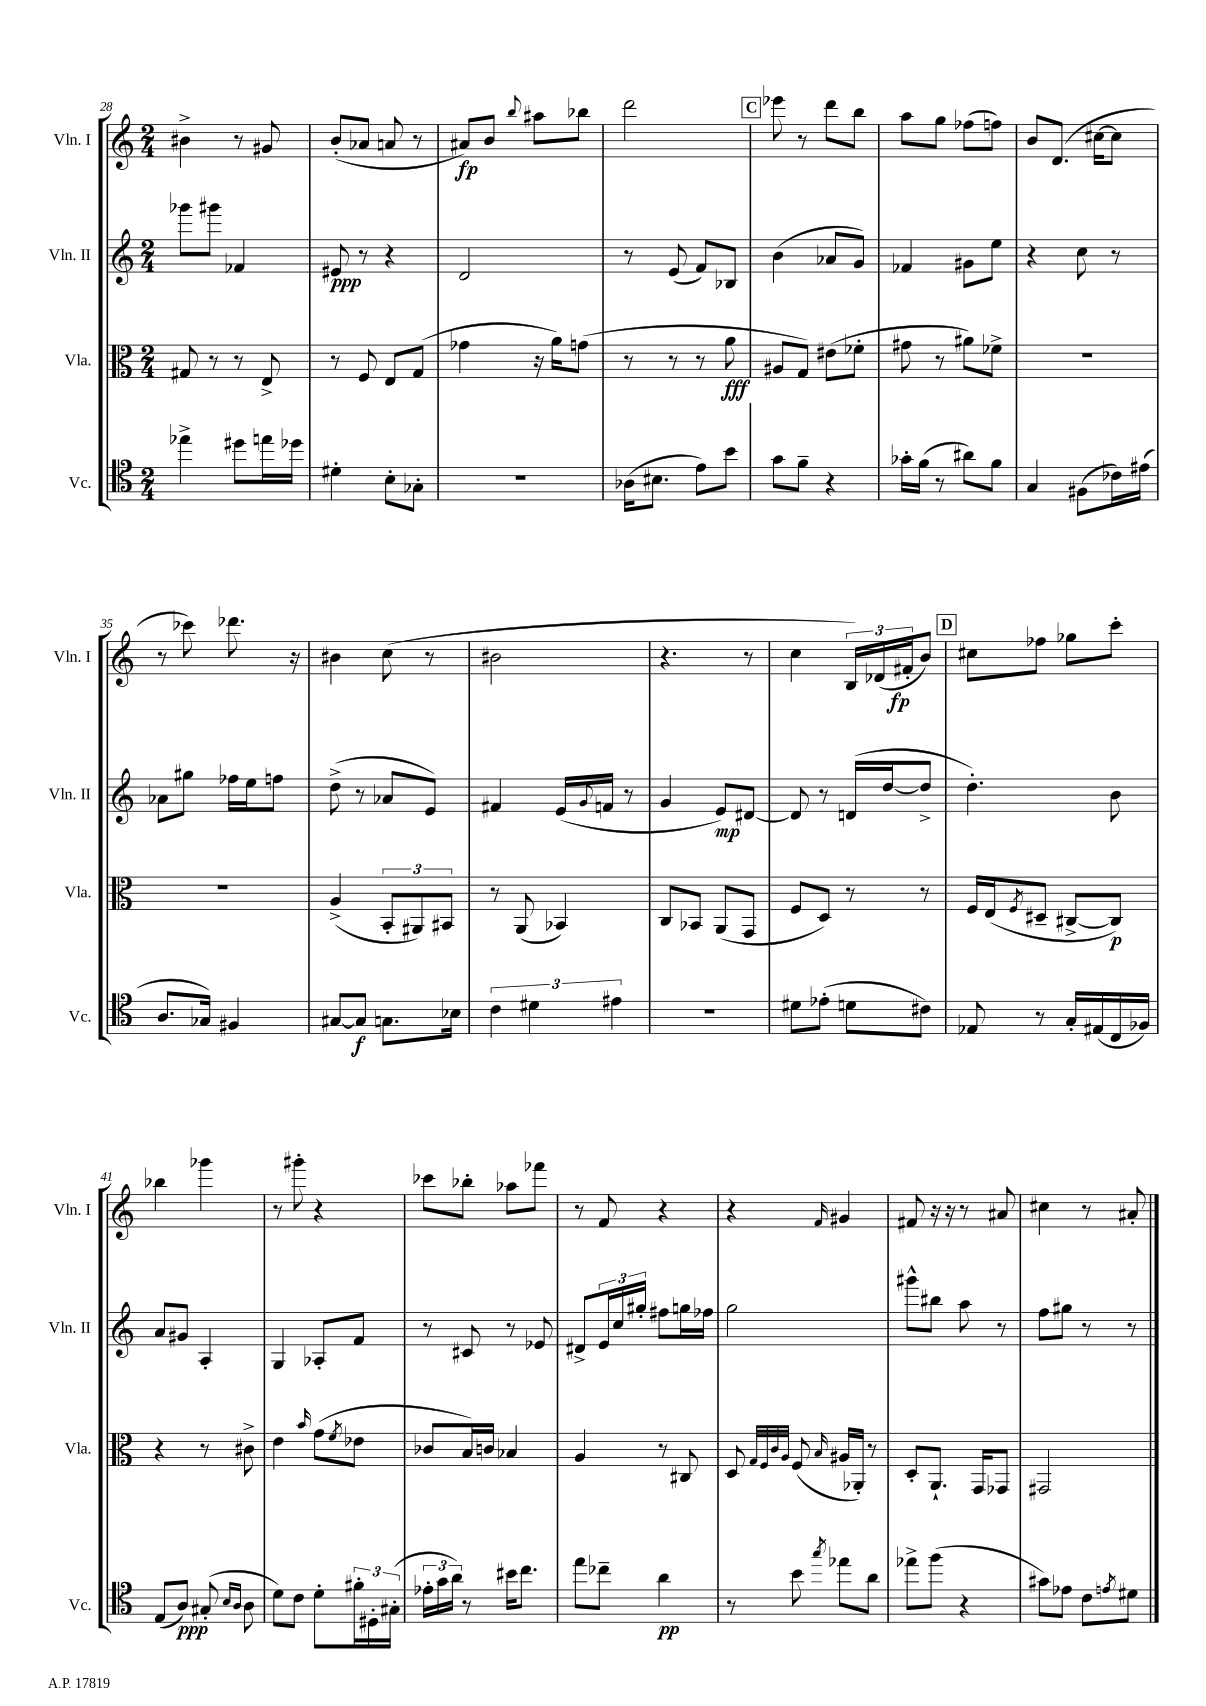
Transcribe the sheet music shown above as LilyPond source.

<<
\new StaffGroup <<
\new Staff = "s0" \with { instrumentName = "Vln. I" shortInstrumentName = "Vln. I" } {
    \clef treble \key c \major \numericTimeSignature \time 2/4
    bis'4-> r8 gis'8 |
    b'8-.( aes'8 a'8 r8 |
    ais'8\fp) b'8 \appoggiatura { b''8 } ais''8 bes''8 |
    d'''2 |
    \mark \markup { \box "C" } ees'''8 r8 d'''8 b''8 |
    a''8 g''8 fes''8( f''8) |
    b'8 d'8.( cis''16~ cis''8 |
    r8 ces'''8) des'''8. r16 |
    bis'4 c''8( r8 |
    bis'2 |
    r4. r8 |
    c''4 \tuplet 3/2 { b16) des'16( fis'16-.\fp } b'8) |
    \mark \markup { \box "D" } cis''8 fes''8 ges''8 c'''8-. |
    bes''4 ges'''4 |
    r8 gis'''8-. r4 |
    ces'''8 bes''8-. aes''8 fes'''8 |
    r8 f'8 r4 |
    r4 \grace { f'16 } gis'4 |
    fis'8 r16 r16 r8 ais'8 |
    cis''4 r8 ais'8-. \bar "|." |
}
\new Staff = "s1" \with { instrumentName = "Vln. II" shortInstrumentName = "Vln. II" } {
    \clef treble \key c \major \numericTimeSignature \time 2/4
    ges'''8 gis'''8 fes'4 |
    eis'8\ppp r8 r4 |
    d'2 |
    r8 e'8( f'8) bes8 |
    \mark \markup { \box "C" } b'4( aes'8 g'8) |
    fes'4 gis'8 e''8 |
    r4 c''8 r8 |
    aes'8 gis''8 fes''16 e''16 f''8 |
    d''8->( r8 aes'8 e'8) |
    fis'4 e'16( \appoggiatura { g'8 } f'16 r8 |
    g'4 e'8\mp) dis'8~ |
    dis'8 r8 d'16( d''16~ d''8-> |
    \mark \markup { \box "D" } d''4.-.) b'8 |
    a'8 gis'8 a4-. |
    g4 aes8-. f'8 |
    r8 cis'8 r8 ees'8 |
    dis'8-> \tuplet 3/2 { e'16 c''16 gis''16-. } fis''8 g''16 fes''16 |
    g''2 |
    gis'''8-^ bis''8 a''8 r8 |
    f''8 gis''8 r8 r8 \bar "|." |
}
\new Staff = "s2" \with { instrumentName = "Vla." shortInstrumentName = "Vla." } {
    \clef alto \key c \major \numericTimeSignature \time 2/4
    gis8 r8 r8 e8-> |
    r8 f8 e8 g8( |
    ges'4 r16 a'16) g'8( |
    r8 r8 r8 a'8\fff |
    \mark \markup { \box "C" } ais8 g8) eis'8( fes'8-. |
    gis'8 r8 ais'8) fes'8-> |
    R2 |
    R2 |
    a4->( \tuplet 3/2 { b,8-. ais,8) bis,8 } |
    r8 a,8( bes,4) |
    c8 bes,8 a,8( g,8 |
    f8 d8) r8 r8 |
    \mark \markup { \box "D" } f16 e16( \acciaccatura { f8 } dis8-- cis8~-> cis8\p) |
    r4 r8 cis'8-> |
    e'4 \grace { b'16 } g'8( \acciaccatura { f'8 } ees'8 |
    ces'8 b16) c'16 bes4 |
    a4 r8 cis8 |
    d8 \grace { g32 f32 c'32 a32 } f8( \grace { b16 } ais16 aes,16-.) r8 |
    d8-. a,8.-! g,16 ges,8 |
    gis,2 \bar "|." |
}
\new Staff = "s3" \with { instrumentName = "Vc." shortInstrumentName = "Vc." } {
    \clef tenor \key c \major \numericTimeSignature \time 2/4
    ees''4-> dis''8 e''16 des''16 |
    dis'4-. b8-. ges8-. |
    r2 |
    aes16( bis8. e'8) b'8 |
    \mark \markup { \box "C" } g'8 f'8-- r4 |
    ges'16-. f'16( r8 ais'8) f'8 |
    g4 fis8( ces'16) eis'16( |
    a8. ges16) fis4 |
    gis8~ gis8\f g8. bes16 |
    \tuplet 3/2 { c'4 dis'4 eis'4 } |
    R2 |
    dis'8 ees'8-.( d'8 cis'8) |
    \mark \markup { \box "D" } ees8 r8 g16-. eis16( c16 fes16) |
    e8( a8\ppp) gis8-.( \grace { b16 a16 } a8 |
    d'8) c'8 d'8-. \tuplet 3/2 { fis'16-. dis16-. gis16-.( } |
    \tuplet 3/2 { ees'16-. g'16 a'16) } r8 bis'16 c''8. |
    e''8 ces''8-- a'4\pp |
    r8 b'8 \acciaccatura { g''8 } ees''8 a'8 |
    ees''8-> f''8( r4 |
    gis'8) ees'8 c'8 \acciaccatura { e'8 } dis'8 \bar "|." |
}
>>
>>
\layout { \context { \Score currentBarNumber = #28 } }
